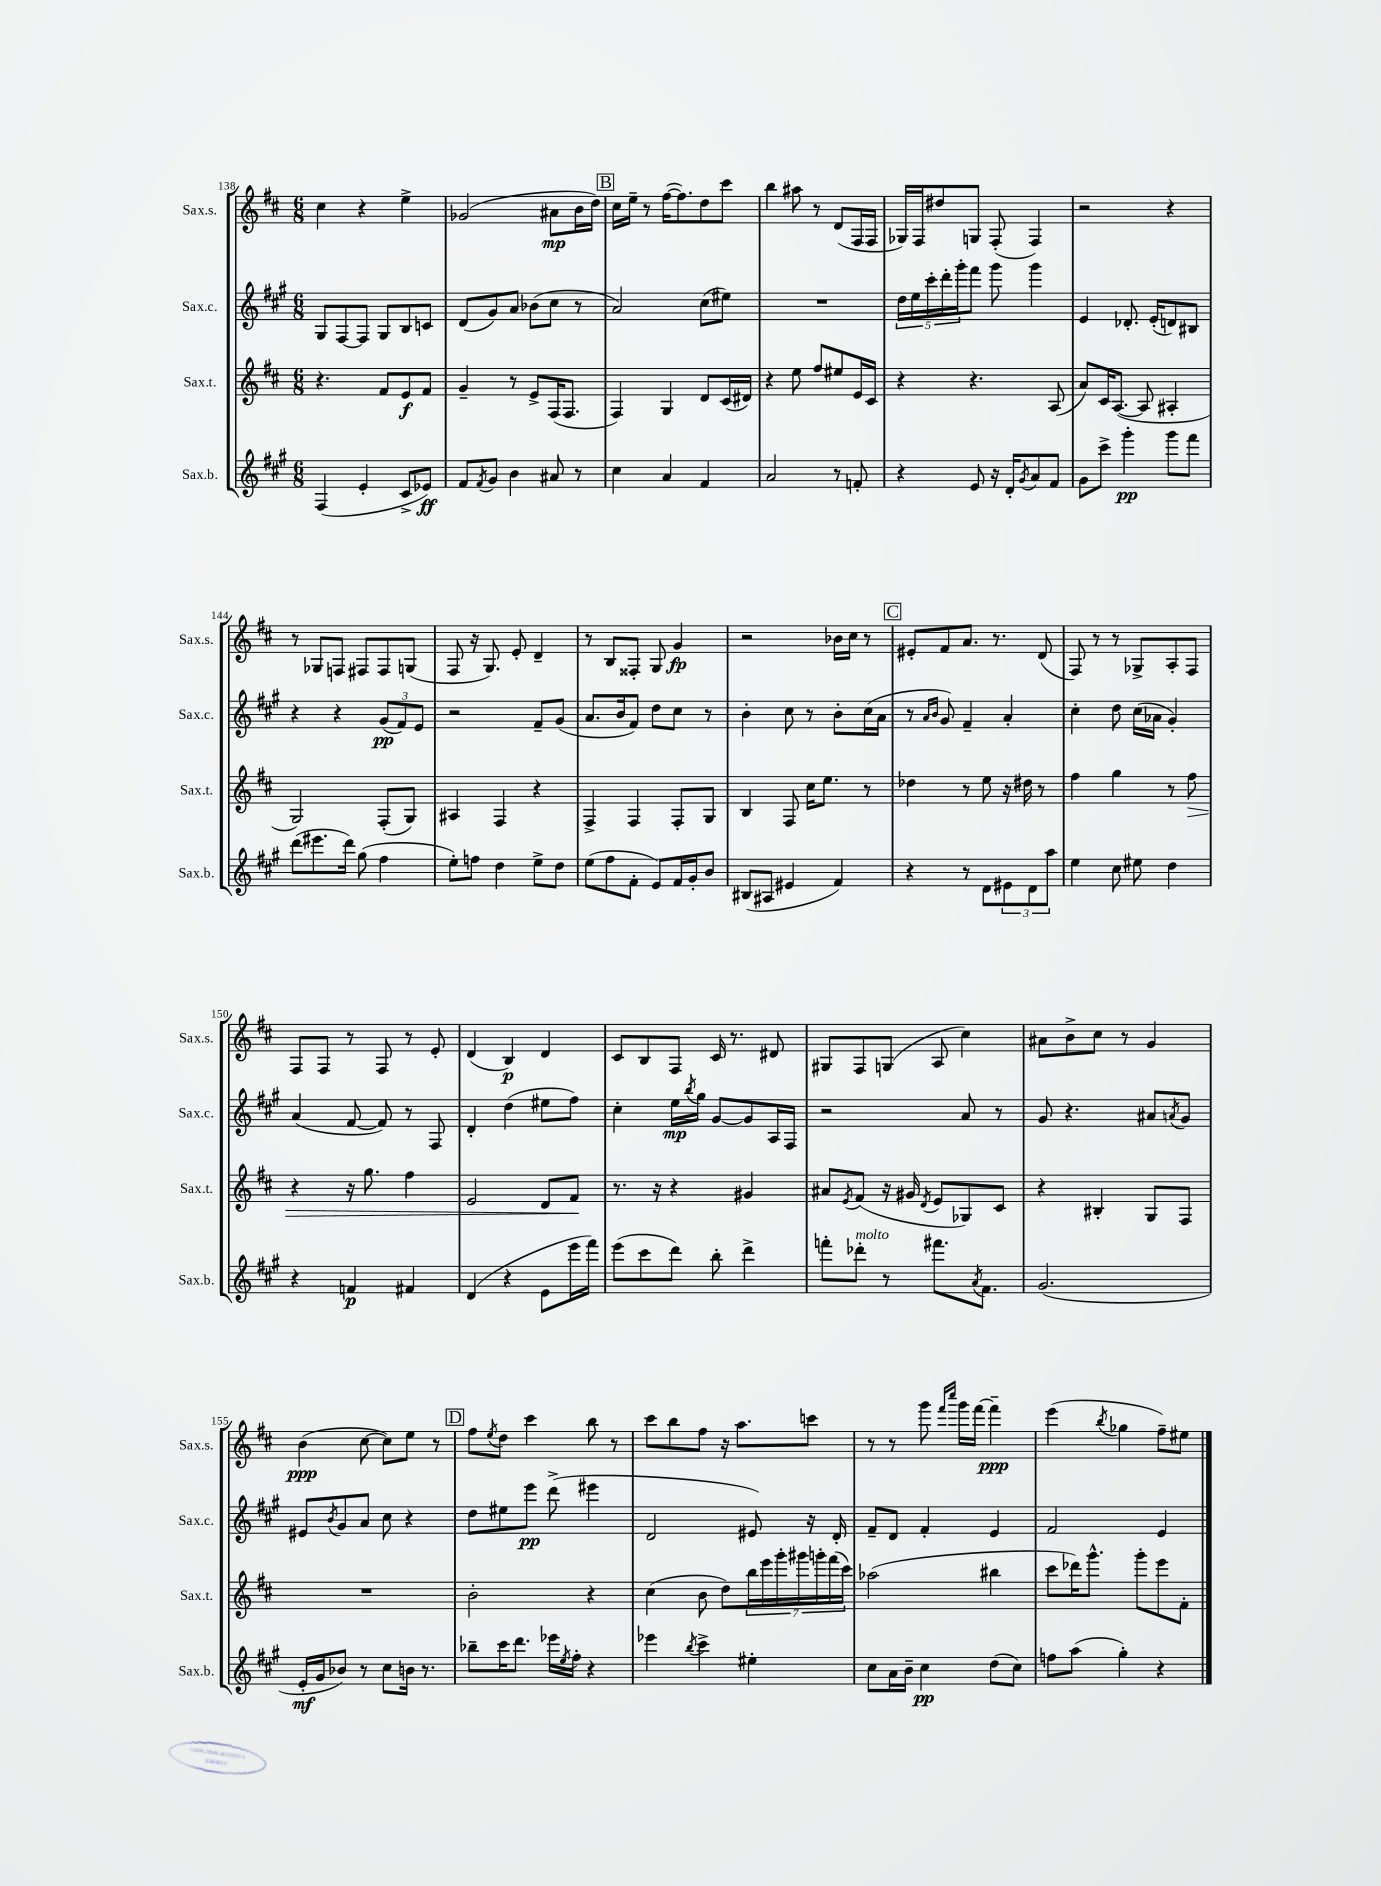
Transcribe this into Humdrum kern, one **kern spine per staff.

**kern	**kern	**kern	**kern
*staff4	*staff3	*staff2	*staff1
*clefG2	*clefG2	*clefG2	*clefG2
*k[f#c#g#]	*k[f#c#]	*k[f#c#g#]	*k[f#c#]
*M6/8	*M6/8	*M6/8	*M6/8
(4F#	4.r	8G#	4cc#
.	.	[8F#	.
4e'	.	8F#]	4r
.	8f#	8G#	.
8c#^	8e	8B	4ee^
8e-)	8f#	8c	.
=	=	=	=
8f#	4g~	(8d	(2g-
8qf#	.	.	.
8g#	.	8g#)	.
4b	8r	8a	.
.	8e^	(8b-	.
8a#	(16F#	8cc#	8a#
.	8.F#	.	.
8r	.	8r	16b
.	.	.	16dd)
=	=	=	=
4cc#	4F#)	2a)	16cc#
.	.	.	16ee~
.	.	.	8r
4a	4G	.	([16ff#
.	.	.	8.ff#])
4f#	8d	(8cc#	8dd
.	(16c#	8ee#)	8ccc#
.	16d#)	.	.
=	=	=	=
2a	4r	2.r	4bb
.	8ee	.	8aa#
.	8ff#	.	8r
8r	8ee#	.	(8d
8f'	16e	.	16F#
.	16c#	.	16F#
=	=	=	=
4r	4r	20dd	16G-)
.	.	20ee	.
.	.	.	16F#
.	.	20ccc#'	.
.	.	.	8dd#
.	.	20ddd'	.
.	.	20ggg#'	.
8e	4.r	8fff#	8G
16r	.	8ggg#	(8F#'
16d'	.	.	.
8qg#	.	.	.
8a	.	4ggg#	4F#)
8f#	(8A	.	.
=	=	=	=
8g#	8a)	4e	2r
8ccc#^	16c#	.	.
.	([8.A	.	.
4ggg#'	.	8.d-'	.
.	8A]	.	.
.	.	(16e'	.
8ggg#	4A#'	8d)	4r
8fff#	.	8B#	.
=	=	=	=
(8ddd	2G)	4r	8r
8.eee#	.	.	8G-
.	.	4r	8F
16ddd)	.	.	.
(8gg#	.	.	8F#
4ff#	(8F#'	(12g#	8F#
.	.	12f#)	.
.	8G)	.	(8G
.	.	12e	.
=	=	=	=
8ee')	4A#	2r	8F#
8ff	.	.	16r
.	.	.	8.G)
4dd	4F#	.	.
.	.	.	8e'
8ee^	4r	8f#~	4d~
8dd	.	(8g#	.
=	=	=	=
(8ee	4F#^	8.a	8r
8ff#	.	.	8B
.	.	16b	.
8f#'	4F#	8f#)	8F##'
8e)	.	8dd	8G
16f#	8F#'	8cc#	4g
16g#'	.	.	.
8b	8G	8r	.
=	=	=	=
(8B#	4B	4b'	2r
8A#	.	.	.
4e#	8F#	8cc#	.
.	16cc#	8r	.
.	8.ee	.	.
4f#)	.	8b'	16b-
.	.	.	16cc#
.	8r	(16cc#	8r
.	.	16a	.
=	=	=	=
4r	4dd-	8r	8e#'
.	.	16qqa	.
.	.	16qqb	.
.	.	8g#)	8f#
8r	8r	4f#~	8.a
8d	8ee	.	.
.	.	.	8.r
12e#	16r	4a'	.
.	16dd#	.	.
12d	.	.	.
.	8r	.	(8d
12aa	.	.	.
=	=	=	=
4ee	4ff#	4cc#'	8F#)
.	.	.	8r
8cc#	4gg	8dd	8r
8ee#	.	(16cc#	8G-^
.	.	16a-	.
4dd	8r	4g#')	8A'
.	8ff#	.	8F#
=	=	=	=
4r	4r	(4a	8F#
.	.	.	8F#
4f	16r	[8f#	8r
.	8.gg	.	.
.	.	8f#])	8F#
4f#	4ff#	8r	8r
.	.	8F#	8e'
=	=	=	=
(4d	2e	4d'	(4d
4r	.	(4dd	4B)
8e	8d	8ee#	4d
16eee	8f#	8ff#)	.
16fff#)	.	.	.
=	=	=	=
(8eee	8.r	4cc#'	8c#
8ccc#	.	.	8B
.	16r	.	.
8ddd)	4r	16ee	8F#
.	.	8qbb	.
.	.	16gg#	.
8bb'	.	[8g#	16c#
.	.	.	8.r
4ddd^	4g#	8g#]	.
.	.	16A	8d#
.	.	16F#	.
=	=	=	=
8fff'	8a#	2r	8G#
.	8qe	.	.
8ddd-'	(8f#	.	8F#
8r	16r	.	(8G
.	16g#	.	.
.	8qd	.	.
8.fff#	8e	.	8A
.	8G-)	8a	4cc#)
8qa	.	.	.
8.f#	.	.	.
.	8c#	8r	.
=	=	=	=
(2.g#	4r	8g#	8a#
.	.	4.r	8b^
.	4B#'	.	8cc#
.	.	.	8r
.	8G	8a#	4g
.	.	8qa	.
.	8F#	8g#	.
=	=	=	=
16e'	2.r	8e#	(4b
16g#	.	.	.
.	.	8qb	.
8b-)	.	8g#	.
8r	.	8a	[8cc#
8cc#	.	8cc#	8cc#])
16b	.	4r	8ee
8.r	.	.	.
.	.	.	8r
=	=	=	=
8bb-~	2b'	8dd	8ff#
.	.	.	8qee
16ccc#	.	8ee#	8dd
8.ddd	.	.	.
.	.	8eee	4ccc#
16eee-	.	(8ddd^	.
8qee	.	.	.
16ff#'	.	.	.
4r	4r	4eee#	8bb
.	.	.	8r
=	=	=	=
4eee-	(4cc#	2d	8ccc#
.	.	.	8bb
8qbb	.	.	.
4ccc#^	8b	.	8ff#
.	8dd)	.	16r
.	.	.	8.aa
4ee#'	28bb	8e#)	.
.	28eee	.	.
.	28ggg'	.	.
.	28ggg#	.	.
.	.	16r	8ccc
.	28ggg'	.	.
.	(28fff#	.	.
.	.	16d'	.
.	28ccc#)	.	.
=	=	=	=
8cc#	(2aa-	8f#~	8r
16a	.	8d	8r
16b~	.	.	.
4cc#	.	4f#'	8ggg
.	.	.	16qqfff#
.	.	.	16qqcccc#
.	.	.	16ggg
.	.	.	[16fff#
(8dd	4bb#	4e	4fff#~]
8cc#)	.	.	.
=	=	=	=
8ff	8ccc#	2f#	(4eee
(8aa	16ddd-)	.	.
.	8.ggg^^	.	.
.	.	.	8qbb
4gg#')	.	.	4gg-
.	8ggg'	.	.
4r	8eee	4e	8ff#~)
.	8f#'	.	8ee#
==	==	==	==
*-	*-	*-	*-
